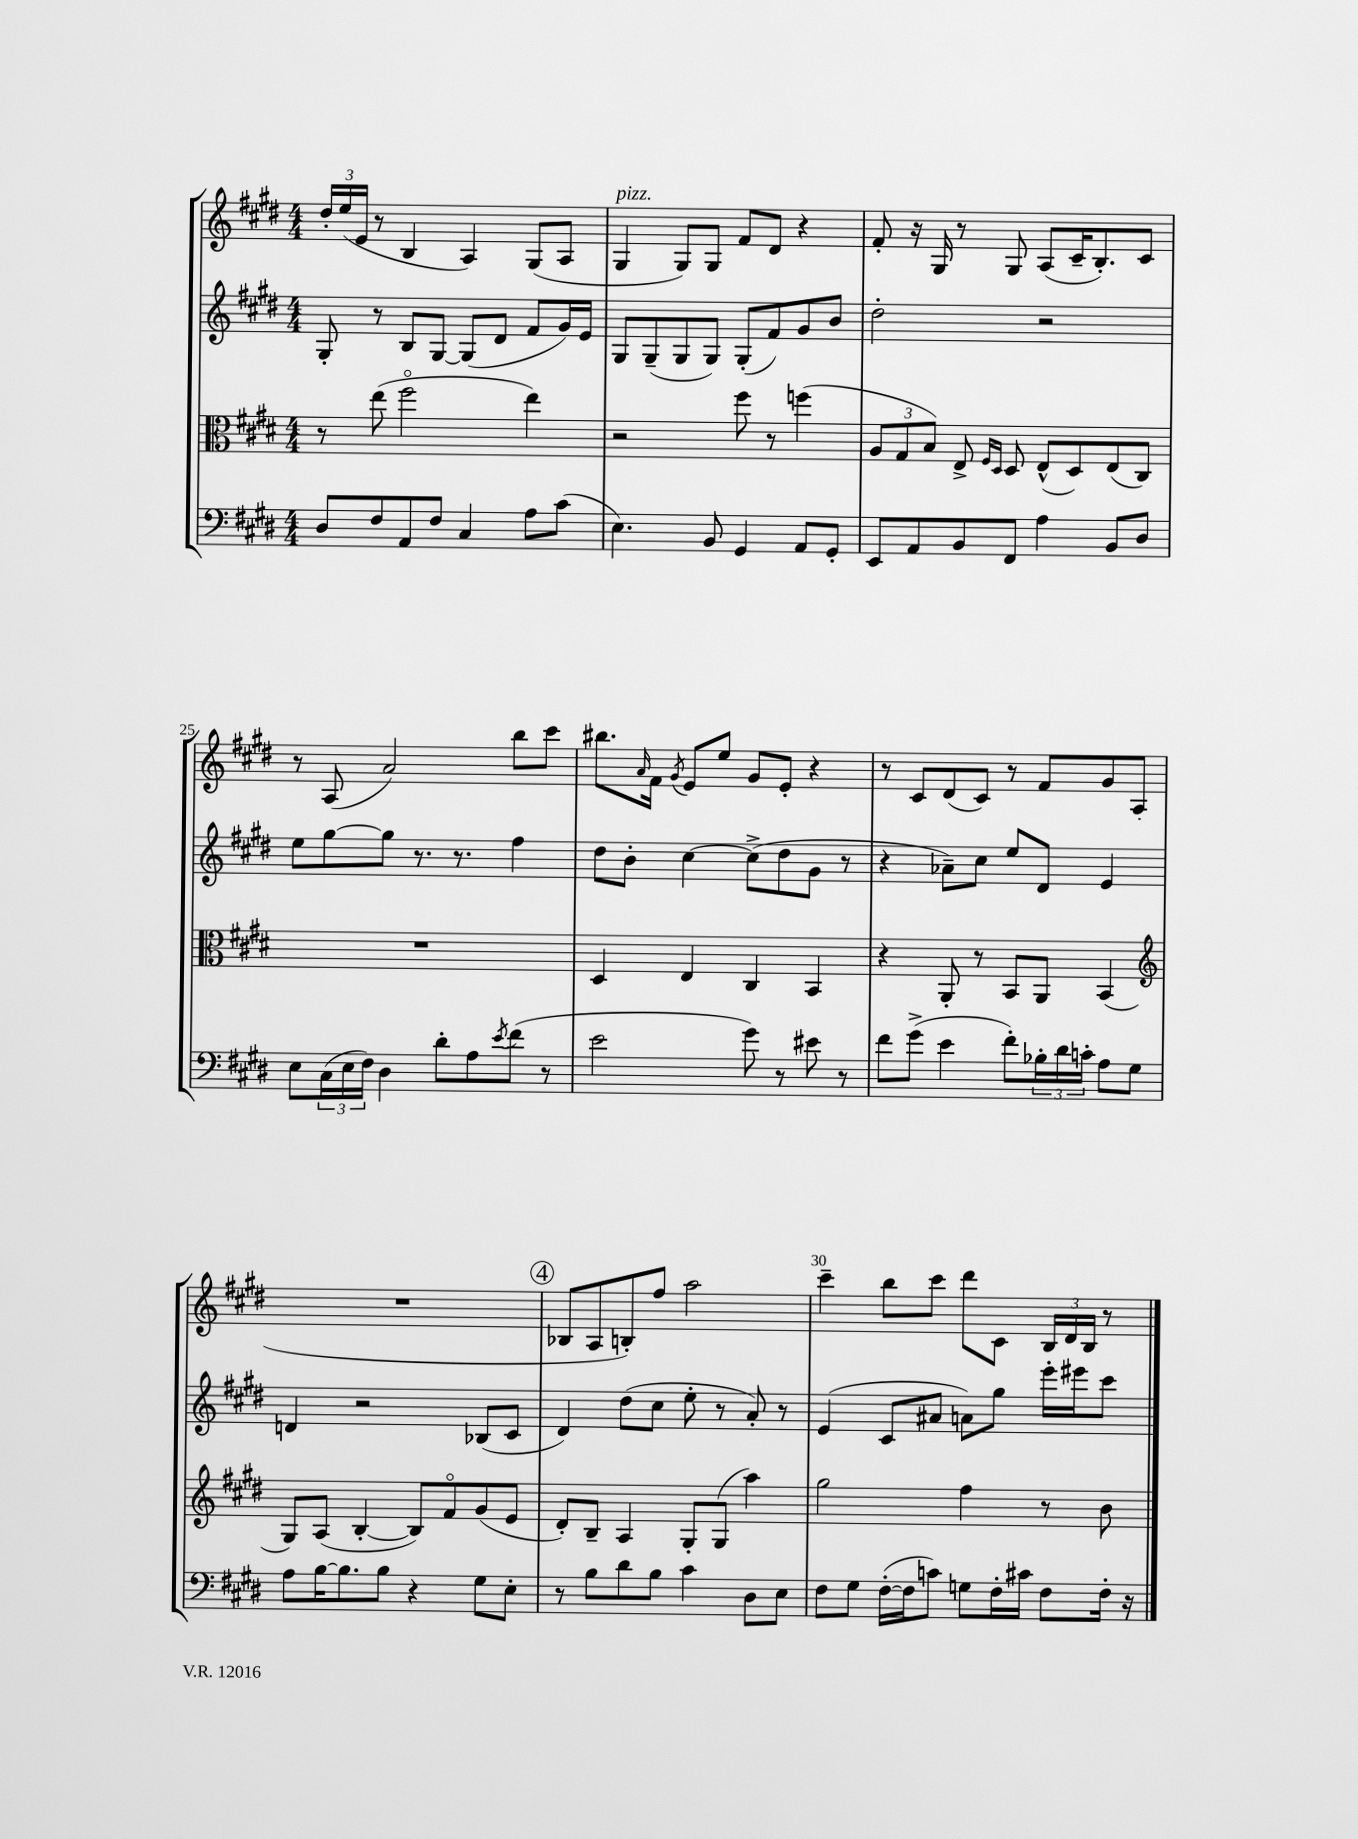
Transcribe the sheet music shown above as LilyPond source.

<<
\new StaffGroup <<
\new Staff = "s0" {
    \clef treble \key e \major \numericTimeSignature \time 4/4
    \tuplet 3/2 { dis''16-. e''16( e'16 } r8 b4 a4) gis8( a8 |
    gis4^\markup { \italic "pizz." } gis8) gis8 fis'8 dis'8 r4 |
    fis'8-. r16 gis16 r8 gis8 a8( cis'16-- b8.-.) cis'8 |
    r8 a8( a'2) b''8 cis'''8 |
    bis''8. \grace { a'16 } fis'16 \acciaccatura { gis'8 } e'8 e''8 gis'8 e'8-. r4 |
    r8 cis'8 dis'8( cis'8) r8 fis'8 gis'8 a8( |
    R1 |
    \mark \markup { \circle "4" } bes8 a8 b8-.) fis''8 a''2 |
    cis'''4-- b''8 cis'''8 dis'''8 cis'8 \tuplet 3/2 { b16 dis'16 b16 } r8 \bar "|." |
}
\new Staff = "s1" {
    \clef treble \key e \major \numericTimeSignature \time 4/4
    gis8-. r8 b8 gis8~ gis8( dis'8 fis'8 gis'16) e'16 |
    gis8 gis8--( gis8 gis8) gis8-.( fis'8) gis'8 b'8 |
    dis''2-. r2 |
    e''8 gis''8~ gis''8 r8. r8. fis''4 |
    dis''8 b'8-. cis''4~ cis''8->( dis''8 gis'8 r8 |
    r4 aes'8--) cis''8 e''8 dis'8 e'4 |
    d'4 r2 bes8( cis'8 |
    \mark \markup { \circle "4" } dis'4) dis''8( cis''8 e''8-. r8 a'8-.) r8 |
    e'4( cis'8 ais'8 a'8) gis''8 e'''16-. eis'''16 cis'''8 \bar "|." |
}
\new Staff = "s2" {
    \clef alto \key e \major \numericTimeSignature \time 4/4
    r8 e''8( fis''2\flageolet e''4) |
    r2 fis''8 r8 f''4( |
    \tuplet 3/2 { a8 gis8 b8) } e8-> \grace { fis16 dis16 } dis8 e8-^( dis8) e8( cis8) |
    R1 |
    dis4 e4 cis4 b,4 |
    r4 a,8-. r8 b,8 a,8 b,4( |
    \clef treble gis8) a8( b4~-. b8) fis'8\flageolet gis'8( e'8 |
    \mark \markup { \circle "4" } dis'8-.) b8-- a4 gis8-. gis8( a''4) |
    gis''2 fis''4 r8 b'8 \bar "|." |
}
\new Staff = "s3" {
    \clef bass \key e \major \numericTimeSignature \time 4/4
    dis8 fis8 a,8 fis8 cis4 a8 cis'8( |
    e4.) b,8 gis,4 a,8 gis,8-. |
    e,8 a,8 b,8 fis,8 a4 b,8 dis8 |
    e8 \tuplet 3/2 { cis16( e16 fis16) } dis4 dis'8-. a8 \acciaccatura { e'8 } fis'8( r8 |
    e'2 gis'8) r8 eis'8 r8 |
    fis'8 gis'8->( e'4 fis'8-.) \tuplet 3/2 { bes16-. dis'16 c'16-. } a8 gis8 |
    a8 b16~ b8. b8 r4 gis8 e8-. |
    \mark \markup { \circle "4" } r8 b8 dis'8 b8 cis'4 dis8 e8 |
    fis8 gis8 fis16~-.( fis16 c'8) g8 fis16-. cis'16 fis8 fis16-. r16 \bar "|." |
}
>>
>>
\layout { \context { \Score currentBarNumber = #22 \override BarNumber.break-visibility = ##(#f #t #t) barNumberVisibility = #(every-nth-bar-number-visible 5) } }
